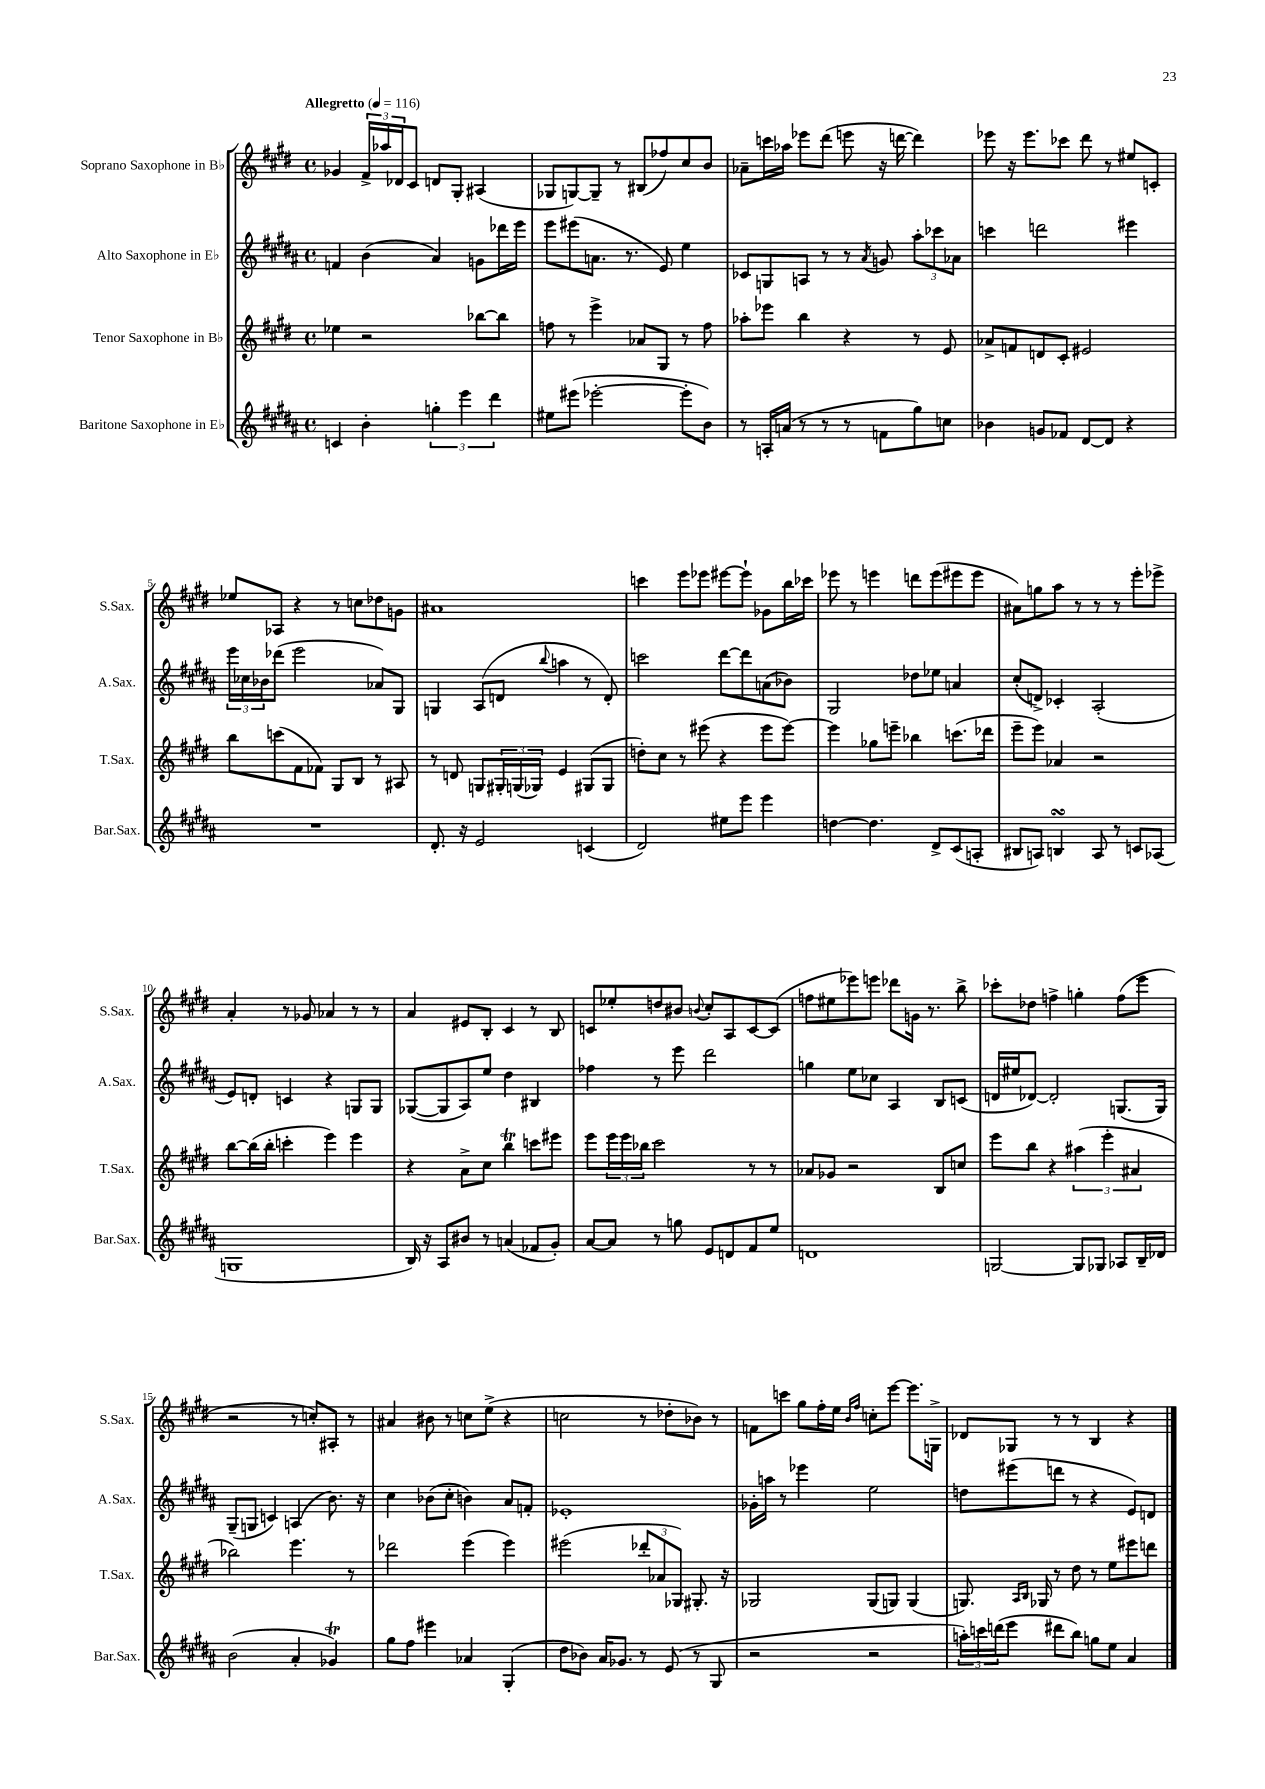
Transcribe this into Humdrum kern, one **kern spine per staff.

**kern	**kern	**kern	**kern
*part4	*part3	*part2	*part1
*staff4	*staff3	*staff2	*staff1
*I"Baritone Saxophone in E♭	*I"Tenor Saxophone in B♭	*I"Alto Saxophone in E♭	*I"Soprano Saxophone in B♭
*I'Bar.Sax.	*I'T.Sax.	*I'A.Sax.	*I'S.Sax.
*clefG2	*clefG2	*clefG2	*clefG2
*k[f#c#g#d#a#]	*k[f#c#g#d#]	*k[f#c#g#d#a#]	*k[f#c#g#d#]
*M4/4	*M4/4	*M4/4	*M4/4
*met(c)	*met(c)	*met(c)	*met(c)
*MM116	*MM116	*MM116	*MM116
=1	=1	=1	=1
!	!	!	!LO:TX:a:B:t=Allegretto
4cn/	4ee-X\	4fn/	4g-X/
4b'\	2r	(4b\	24f#^/LL
.	.	.	24aa-X/
.	.	.	24d-X/J
.	.	.	8c#/J
6ggn'\	.	4a#/)	8dn/L
.	.	.	8G#'/J
6eee\	.	.	.
.	[8bb-X\L	8gn\L	(4A#X/
6ddd#\	.	.	.
.	8bb-\J]	16ddd-X\L	.
.	.	16eee\JJ	.
=2	=2	=2	=2
8ee#X\L	8ffn\	8eee\L	8G-X/L
(8eee#X\J	8r	(8eee#X\	[8Gn/)
[2eee-X'\	4eee^\	8.an\J	8G~/J]
.	.	.	8r
.	.	8.r	.
.	8a-X/L	.	(8B#X/L
.	8G#/J	8e/)	8ff-X/)
8eee-'\L]	8r	4ee\	8cc#/
8b\J)	8ff\	.	8b/J
=3	=3	=3	=3
8r	8aa-X'\L	8c-X/L	8a-X~\L
16An'/LL	8eee-X\J	8Gn/	16cccn\L
(16an/JJ	.	.	16aa-X\JJ
8r	4bb\	8An/J	8eee-X\L
8r	.	8r	(8ddd#\J
8r	4r	8r	8eeen\
.	.	8qa#/	.
8fn\L	.	8gn/	16r
.	.	.	[16dddn\
8gg#\)	8r	12aa#'\L	4ddd\])
.	.	12ccc-X\	.
8ccn\J	8e/	.	.
.	.	12a-X\J	.
=4	=4	=4	=4
4b-X\	8a-X^/L	4cccn\	8eee-X\
.	8fn/	.	16r
.	.	.	8.eee-\L
8gn/L	8dn/	2dddn\	.
8f-X/J	8c#'/J	.	8ccc-X\J
[8d#/L	2e#X/	.	8ddd#\
8d#/J]	.	.	8r
4r	.	4eee#X\	8ee#X/L
.	.	.	8cn'/J
!!LO:LB:g=z
=5	=5	=5	=5
1r	8bb\L	24eee\LL	8ee-X/L
.	.	24cc-X\	.
.	.	24b-X\J	.
.	(8cccn\	(8ddd-X\J	8A-X/J
.	8f#\	2eee\	4r
.	8f-X\J)	.	.
.	8G#/L	.	8r
.	8B/J	.	8ccn\L
.	8r	8a-X/L)	8dd-X\
.	8A#X/	8G#/J	8gn\J
=6	=6	=6	=6
8.d#'/	8r	4Gn/	1a#X
.	8dn/	.	.
16r	.	.	.
2e/	8Gn/L	(8A#/L	.
.	24G#X'/L	8dn/J	.
.	(24Gn/	.	.
.	24G-X/JJ)	.	.
.	.	8qqbb/	.
.	4e/	4aan\	.
(4cn/	(8G#X/L	8r	.
.	8G#/J	8d'/)	.
=7	=7	=7	=7
2d#/)	8ddn'\L)	2cccn\	4cccn\
.	8cc#\J	.	.
.	8r	.	8eee\L
.	(8eee#X\	.	8eee-X\J
8ee#X\L	4r	[8ddd#\L	[8eee#X\L
8eee\J	.	8ddd#\]	8eee#`\J]
4eee\	8eee#\L	(8an\	8g-X\L
.	[8eee#\J)	8b-X\J)	16bb\L
.	.	.	16ccc-X\JJ
=8	=8	=8	=8
[4ddn\	4eee#\]	2G#/	8eee-X\
.	.	.	8r
4.dd\]	8gg-X\L	.	4eeen\
.	8eeen~\J	.	.
.	4bb-X\	8dd-X\L	8dddn\L
8d#^/L	.	8ee-X\J	(8eee\
(8c#/	(8.cccn\L	4an/	8eee#X\
8An'/J	.	.	8eee#\J
.	16ddd-X\Jk	.	.
=9	=9	=9	=9
8B#X/L	8eee~\L	(8cc#'/L	8a#X\L)
8An/J)	8eee\J)	8dn^/J)	8ggn\
4BnsSSs/	4a-X/	4c-X'/	8aa\J
.	.	.	8r
8A/	2r	(2A#'/	8r
8r	.	.	8r
8cn/L	.	.	8eee'\L
(8A-X/J	.	.	8eee-X^\J
!!LO:LB:g=z
=10	=10	=10	=10
1Gn	[8bb\L	8e/L)	4a'/
.	(16bb\L]	8dn'/J	.
.	16bb'\JJ	.	.
.	4cccn'\	4cn/	8r
.	.	.	8g-X/
.	4eee\)	4r	4a-X/
.	4eee\	8Gn/L	8r
.	.	8G/J	8r
=11	=11	=11	=11
16B/)	4r	([8G-X/L	4a/
16r	.	.	.
8A#/L	.	8G-/]	.
8b#X/J	8a^\L	8A#/)	8e#X/L
8r	8cc#\J	8ee/J	8B'/J
(4an/	4bbT\	4dd#\	4c#/
8f-X/L	8cccn\L	4B#X/	8r
8g#'/J)	8eee#X\J	.	8B/
=12	=12	=12	=12
[8a#/L	8eee\L	4ff-X\	8cn/L
8a#/J]	24eee\L	.	8ee-X'/
.	24eee\	.	.
.	24bb-X\JJ	.	.
8r	2ccc#\	8r	8ddn/
8ggn\	.	8eee\	8b#X/J
.	.	.	8qqbn/
8e/L	.	2ddd#\	8cc#'/L
8dn/	.	.	8A/
8f#/	8r	.	[8c/
8ee/J	8r	.	(8c/J]
=13	=13	=13	=13
1dn	8a-X/L	4ggn\	8ffn\L
.	8g-X/J	.	8ee#X\
.	2r	8ee\L	8eee-X\)
.	.	8cc-X\J	8eeen\J
.	.	4A#/	8ddd-X\L
.	.	.	16gn\Jk
.	.	.	8.r
.	8B/L	8B/L	.
.	8ccn/J	(8cn/J	8bb^\
=14	=14	=14	=14
[2Gn/	8eee\L	16dn/LL	8ccc-X'\L
.	.	16ee#X/J	.
.	8bb\J	[8d-X/J)	8dd-X\J
.	4r	2d-'/]	4ffn^\
8G/L]	(6aa#X\	.	4ggn'\
8G-X/J	.	.	.
.	6eee'\	.	.
8A-X/L	.	(8.Gn/L	(8ff\L
.	6a#X/	.	.
16B~/L	.	.	8eee\J
16d-X/JJ	.	16G/Jk)	.
!!LO:LB:g=z
=15	=15	=15	=15
(2b\	2bb-X\)	(8G#~/L	2r
.	.	8Gn/J	.
.	.	4cn/)	.
4a#'/	4.eee\	(4An/	8r
.	.	.	8ccn'/L)
4g-XT/)	.	8.b\)	8A#X'/J
.	8r	.	8r
.	.	16r	.
=16	=16	=16	=16
8gg#\L	2ddd-X\	4cc#\	4a#X/
8ff#\J	.	.	.
4eee#X\	.	(8b-X\L	8b#X\
.	.	8cc#'\J	8r
4a-X/	(4eee\	4bn\)	8ccn\L
.	.	.	(8ee^\J
(4G#'/	4eee\)	8a#/L	4r
.	.	8fn'/J	.
=17	=17	=17	=17
8dd#\L	(2eee#X\	1e-X'	2ccn\
8b-X\J)	.	.	.
16a#/KL	.	.	.
8.g-X/J	.	.	.
8r	12ddd-X'/L	.	8r
.	12a-X/	.	.
(8e/	.	.	8dd-X'\L
.	12G-X/J)	.	.
8r	8.G#X'/	.	8b-X\J)
8G#/	.	.	8r
.	16r	.	.
=18	=18	=18	=18
2r	2G-X/	16g-X'\LL	8fn\L
.	.	16aan\JJ	.
.	.	8r	8cccn\J
.	.	4eee-X\	8gg#\L
.	.	.	16ff#'\L
.	.	.	16ee\JJ
.	.	.	16qqb/LL
.	.	.	16qqff#/JJ
2r	(8G-/L	2ee\	8ccn'\L
.	8Gn/J)	.	[8eee\J
.	(4G/	.	8.eee\L]
.	.	.	16Gn^\Jk
=19	=19	=19	=19
24aan'\LL)	8.Gn/)	8ddn\L	8d-X/L
24cccn\	.	.	.
(24dddn\J	.	.	.
8eee\J	.	(8eee#X\	8G-X/J
.	16qqA/LL	.	.
.	16qqB/JJ	.	.
.	16G-X/	.	.
8ddd#X\L	8r	8dddn\J	8r
8bb\J)	8dd#\	8r	8r
8ggn\L	8r	4r	4B/
8ee\J	8ee\L	.	.
4a#/	8eee#X\	8e/L)	4r
.	8dddn\J	8dn/J	.
==	==	==	==
*-	*-	*-	*-
